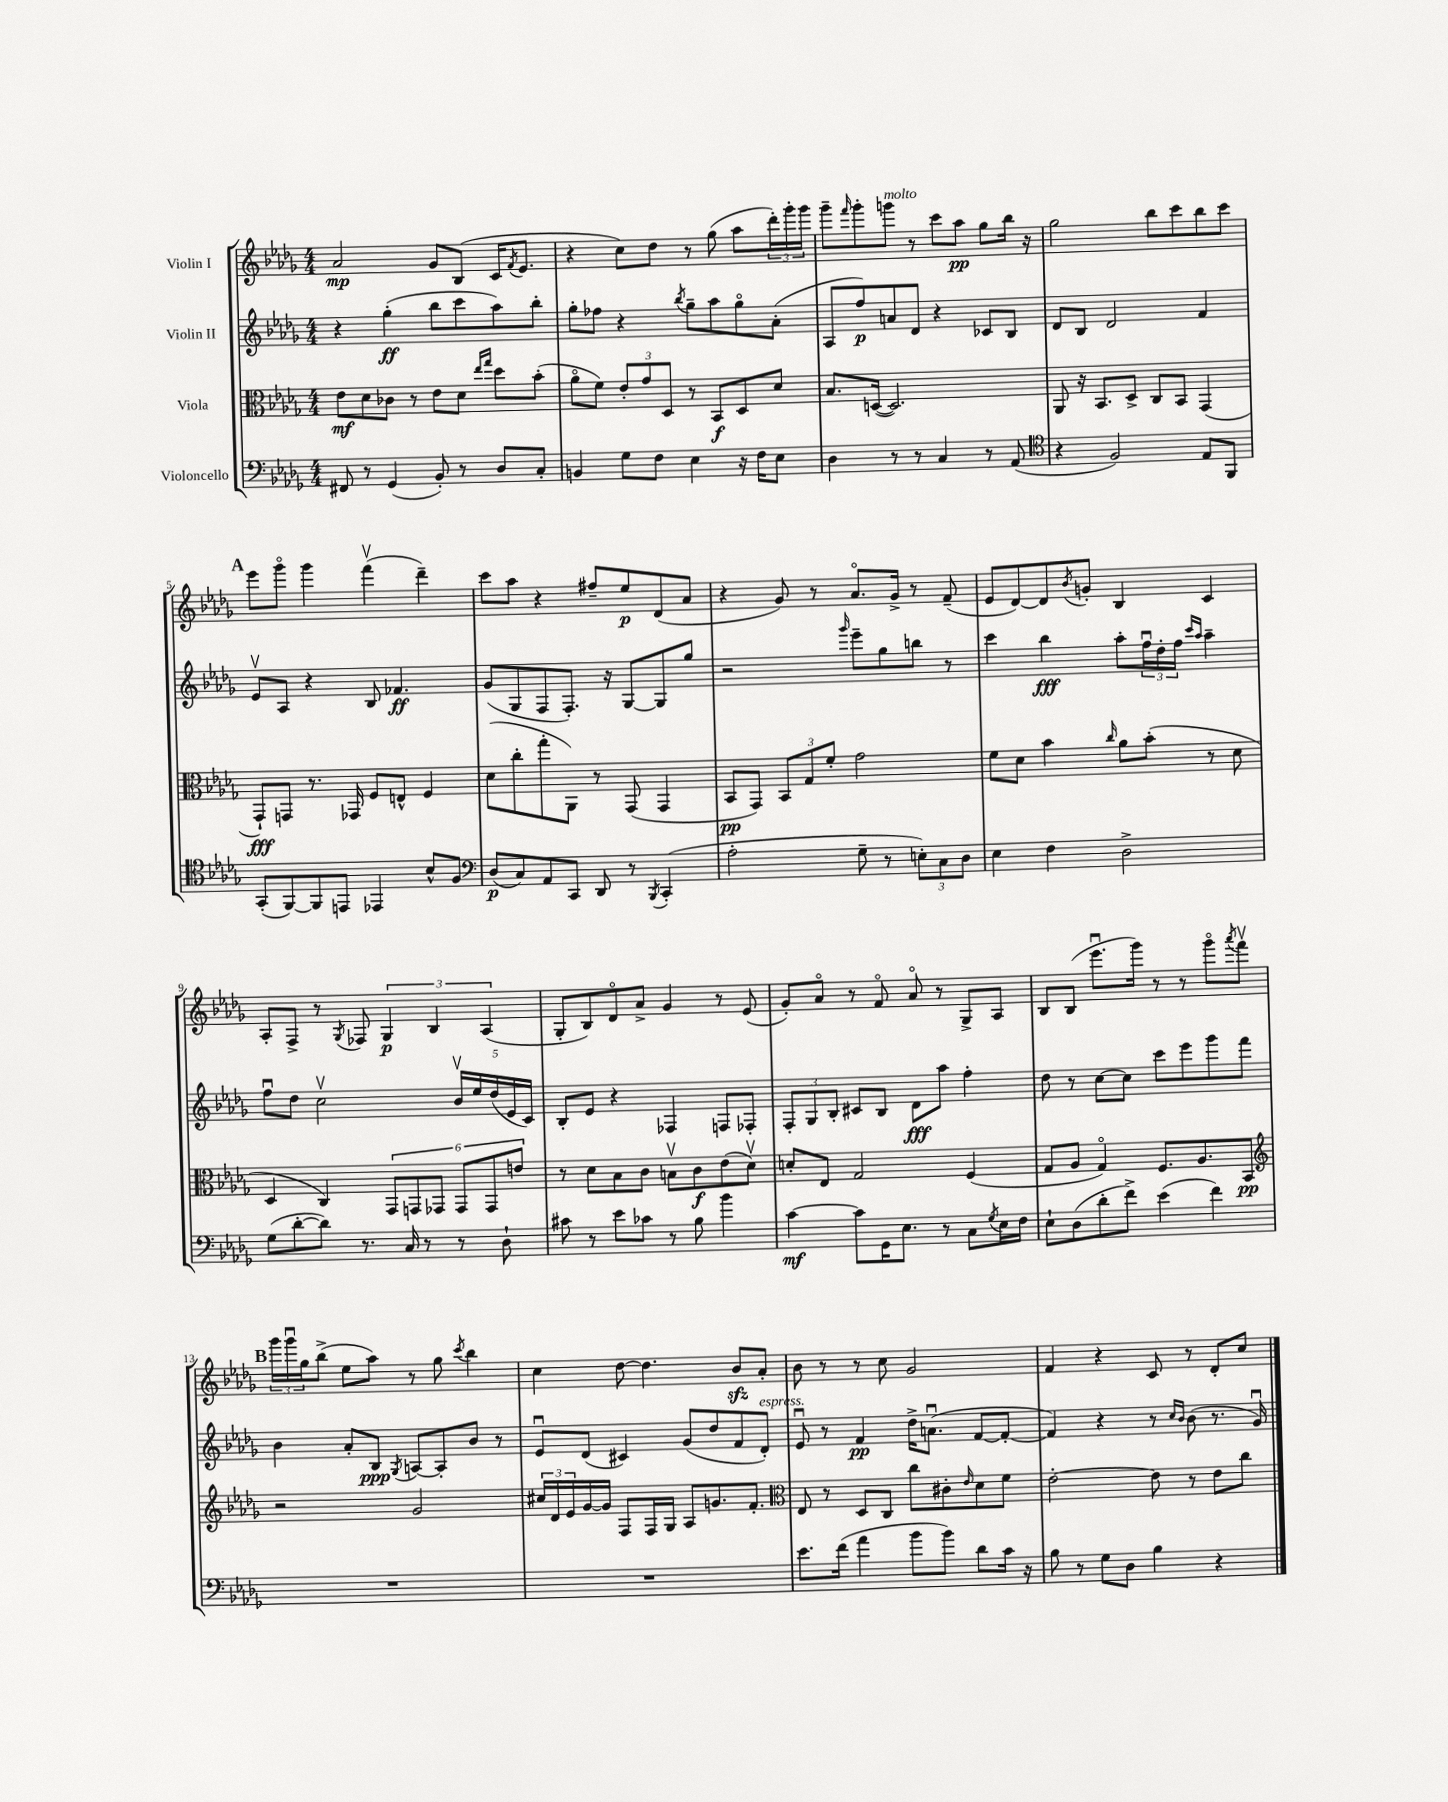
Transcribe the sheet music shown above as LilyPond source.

<<
\new StaffGroup <<
\new Staff = "s0" \with { instrumentName = "Violin I" } {
    \clef treble \key des \major \numericTimeSignature \time 4/4
    aes'2\mp ges'8 bes8( c'16 \acciaccatura { f'8 } ees'8. |
    r4 c''8) des''8 r8 ges''8( aes''8 \tuplet 3/2 { des'''16-.) ges'''16-. ges'''16 } |
    ges'''8-- \grace { f'''16 } ges'''8-. g'''8^\markup { \italic "molto" } r8 c'''8 aes''8\pp ges''8 bes''16 r16 |
    ges''2 bes''8 c'''8 bes''8 c'''8 |
    \mark \markup { \bold "A" } ees'''8 ges'''8\flageolet ges'''4 f'''4\upbow( des'''4--) |
    c'''8 aes''8 r4 fis''8-- ees''8\p des'8( aes'8 |
    r4 ges'8) r8 aes'8.\flageolet ges'16-> r8 f'8--( |
    ees'8 des'8~) des'8 \acciaccatura { bes'8 } g'8-. bes4 c'4 |
    aes8-. f8-> r8 \acciaccatura { ges8 } fes8 \tuplet 3/2 { ges4\p bes4 aes4( } |
    ges8-. bes8) des'8\flageolet aes'8-> ges'4 r8 ees'8( |
    ges'8-.) aes'8\flageolet r8 f'8\flageolet aes'8\flageolet r8 ges8-> aes8 |
    bes8 bes8( ees'''8.\downbow ges'''16) r8 r8 ges'''8\flageolet \acciaccatura { aes'''8 } f'''8\upbow |
    \mark \markup { \bold "B" } \tuplet 3/2 { ges'''16 ges'''16\downbow ges''16 } bes''8->( ees''8 aes''8) r8 ges''8 \acciaccatura { c'''8 } bes''4 |
    c''4 des''8~ des''4. bes'8\sfz aes'8-. |
    bes'8 r8 r8 c''8 ges'2 |
    f'4 r4 c'8 r8 des'8-. c''8 \bar "|." |
}
\new Staff = "s1" \with { instrumentName = "Violin II" } {
    \clef treble \key des \major \numericTimeSignature \time 4/4
    r4 ges''4-.\ff( bes''8 c'''8 aes''8) bes''8-. |
    ges''8-. fes''8 r4 \acciaccatura { bes''8 } ges''8-- aes''8 ges''8\flageolet aes'8-.( |
    aes8 f''8\p) a'8 des'8 r4 ces'8 bes8 |
    des'8 bes8 des'2 f'4 |
    \mark \markup { \bold "A" } ees'8\upbow aes8 r4 bes8 fes'4.\ff |
    ges'8( ges8 f8 f8.-.) r16 ges8~ ges8 ges''8 |
    r2 \grace { ges'''16 } ees'''8-- ges''8 b''8 r8 |
    c'''4 bes''4\fff aes''8-. \tuplet 3/2 { f''16\downbow des''16-. f''16 } \grace { c'''16 aes''16 } aes''4-- |
    f''8\downbow des''8 c''2\upbow \tuplet 5/4 { bes'16\upbow ees''16 des''16( ees'16 c'16) } |
    bes8-. ees'8 r4 fes4 f8 fes8-. |
    \tuplet 3/2 { f8-. ges8 bes8-. } cis'8 bes8 des'8\fff aes''8 f''4-. |
    des''8 r8 c''8~ c''8 c'''8 ees'''8 ges'''8 f'''8 |
    \mark \markup { \bold "B" } bes'4 aes'8-. bes8\ppp \acciaccatura { ges8 } a8~ a8-. bes'8 r8 |
    ees'8\downbow des'8( cis'4) ges'8( des''8 f'8 des'8-.^\markup { \italic "espress." }) |
    ees'8\downbow r8 f'4\pp des''16-> a'8.\downbow( f'8~ f'8~-. |
    f'4) r4 r8 \grace { c''16 bes'16 } bes'8( r8. ges'16\downbow) \bar "|." |
}
\new Staff = "s2" \with { instrumentName = "Viola" } {
    \clef alto \key des \major \numericTimeSignature \time 4/4
    ees'8\mf des'8 ces'8 r8 ees'8 des'8 \grace { ees''16 ges''16 } des''8 bes'8-.( |
    aes'8\flageolet f'8) \tuplet 3/2 { ees'8-. ges'8 des8 } r8 bes,8\f des8 des'8 |
    bes8. d16~( d2.) |
    aes,8 r16 bes,8. des8-> c8 bes,8 ges,4( |
    \mark \markup { \bold "A" } ges,8-!\fff) g,8 r8. ges,16 f8 e8-^ f4 |
    des'8( c''8-. ges''8-. aes,8) r8 ges,8( ges,4 |
    bes,8\pp ges,8) \tuplet 3/2 { bes,8 ges8 f'8-. } ges'2 |
    f'8 des'8 bes'4 \grace { c''16 } aes'8 bes'8-.( r8 des'8 |
    des4 c4) \tuplet 6/4 { ges,8 g,8 ges,8 ges,8 ges,8 e'8 } |
    r8 des'8 bes8 c'8 b8\upbow c'8\f ees'8( des'8\upbow) |
    d'8-. ees8 ges2 f4( |
    ges8 aes8 ges4\flageolet) f8. aes8. bes,8\pp |
    \mark \markup { \bold "B" } \clef treble r2 ges'2 |
    \tuplet 3/2 { cis''16 des'16 ees'16 } ges'16~ ges'16 f8 f16 ges16 aes8 g'8. f'8.-. |
    \clef alto ees8 r8 des8 c8 c''8 cis'8-. \grace { ees'16 } des'8 f'8 |
    ees'2~-. ees'8 r8 ees'8 c''8 \bar "|." |
}
\new Staff = "s3" \with { instrumentName = "Violoncello" } {
    \clef bass \key des \major \numericTimeSignature \time 4/4
    fis,8 r8 ges,4( bes,8-.) r8 des8 c8-. |
    b,4 ges8 f8 ees4 r16 f16 ees8 |
    des4 r8 r8 c4 r8 aes,8( |
    \clef tenor r4 f2) ees8 f,8 |
    \mark \markup { \bold "A" } ges,8-.( f,8~) f,8 e,8 ees,4 bes8-^ f8 |
    \clef bass des8\p( c8) aes,8 c,8 des,8 r8 \acciaccatura { bes,,8 } c,4-.( |
    aes2-. ges8-- r8 \tuplet 3/2 { e8-.) c8 des8 } |
    ees4 f4 des2-> |
    ges8( des'8~-. des'8) r8. c16 r8 r8 des8-! |
    cis'8 r8 ees'8 ces'8 r8 bes8 bes'4 |
    c'4~\mf c'8 ges,16 ees8. r8 c8 \acciaccatura { ges8 } ees16 f16 |
    ees8-! des8( des'8-. f'8->) ees'4( f'4) |
    \mark \markup { \bold "B" } R1 |
    R1 |
    ees'8. f'16( aes'4 bes'8 bes'8) des'8 c'16 r16 |
    bes8 r8 ges8 des8 bes4 r4 \bar "|." |
}
>>
>>
